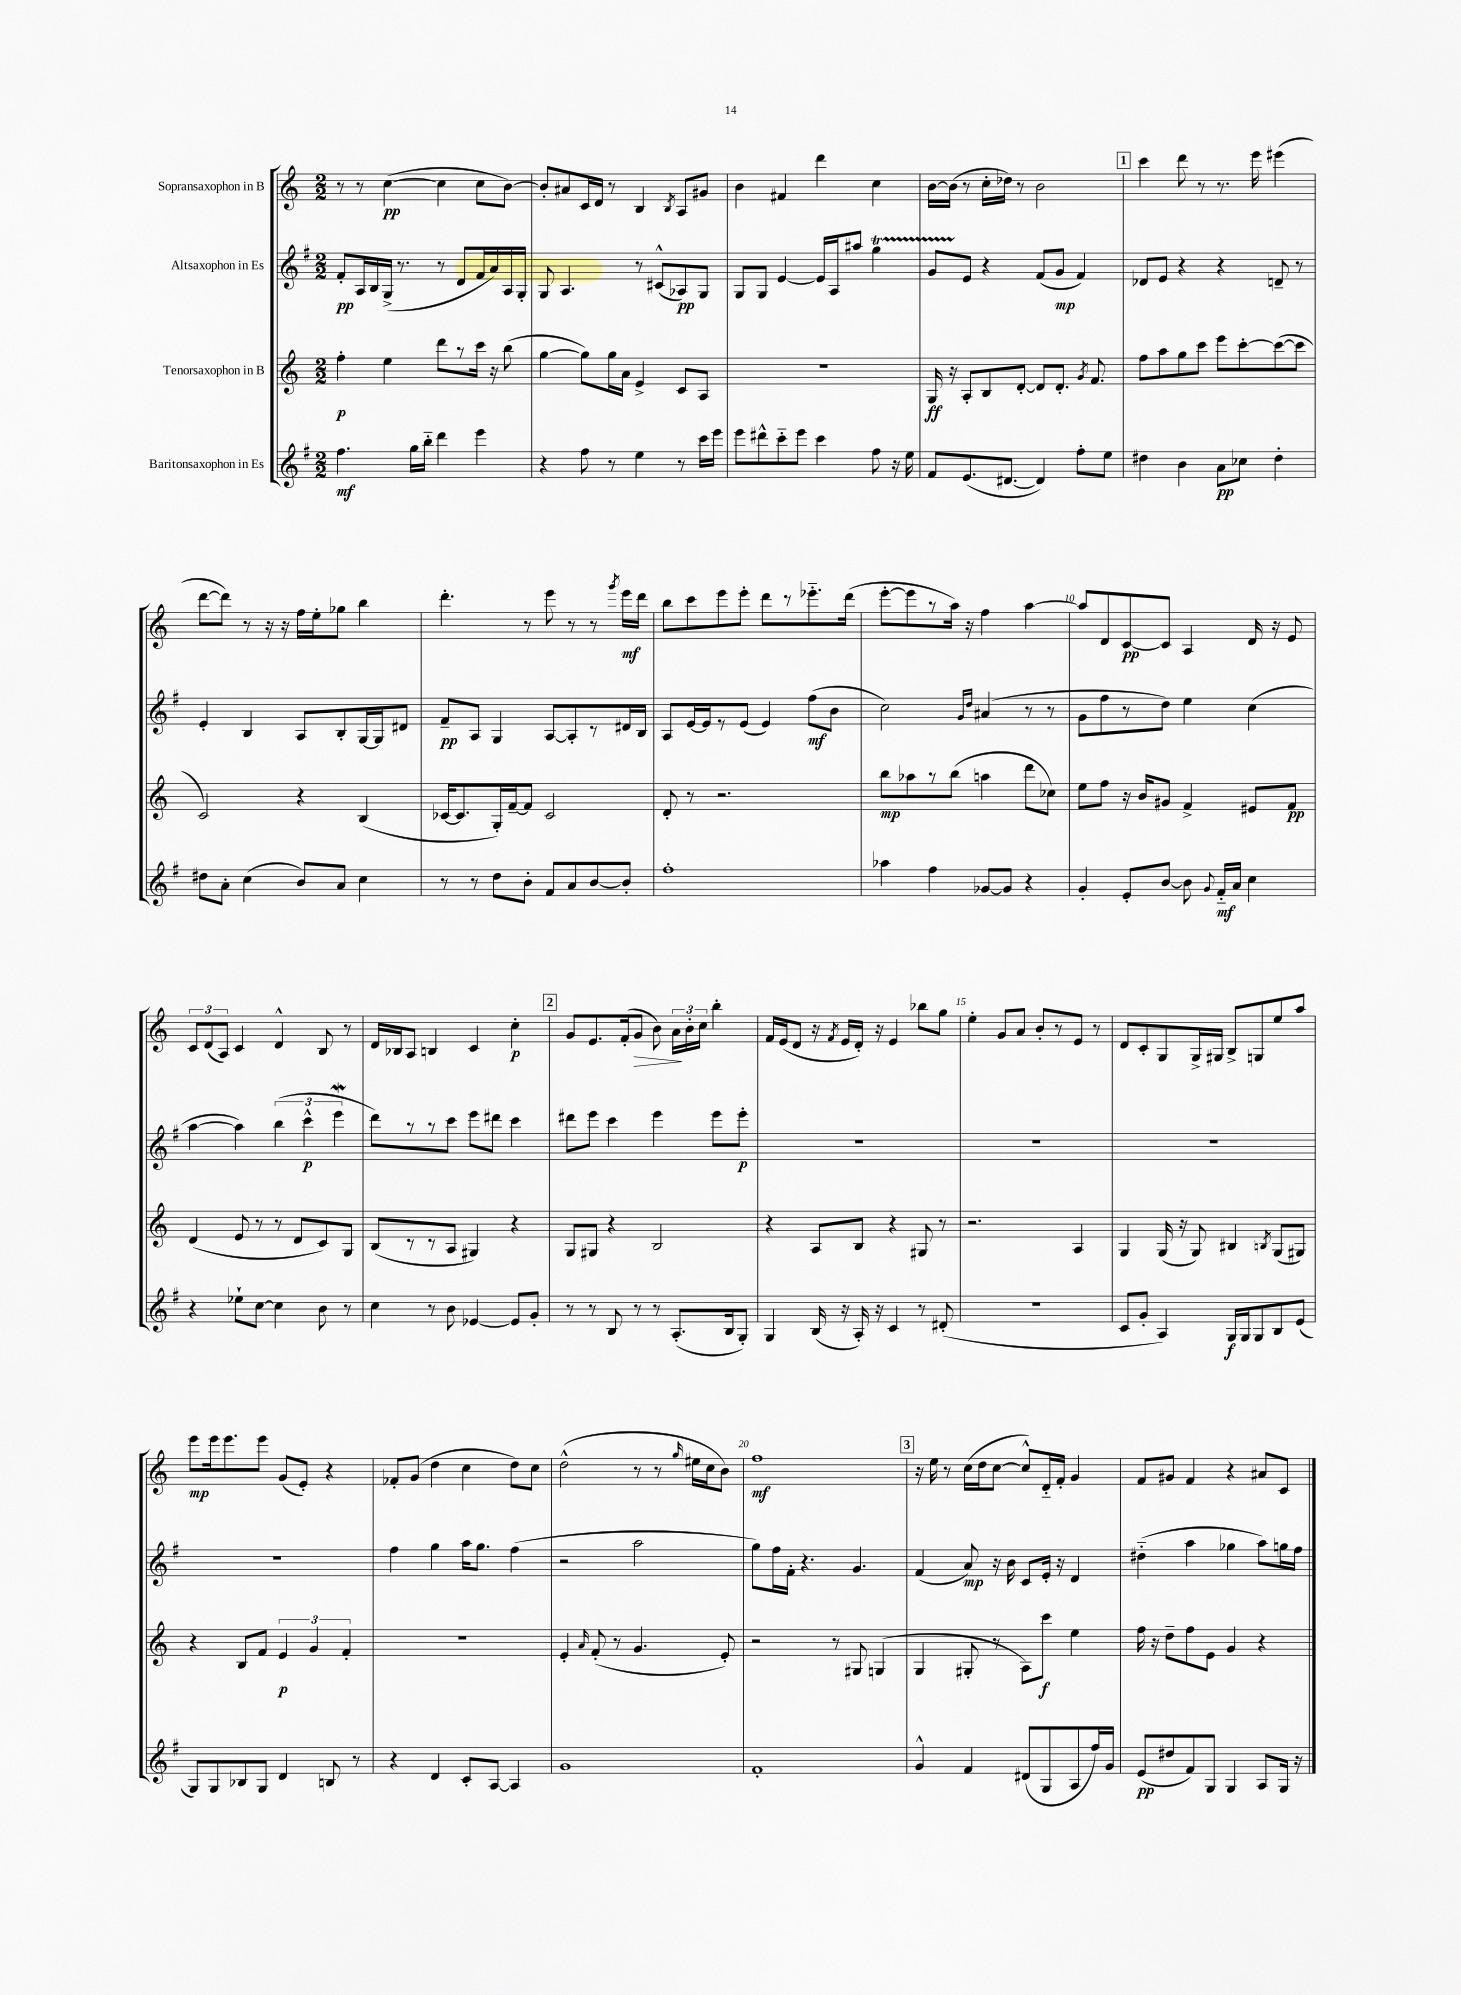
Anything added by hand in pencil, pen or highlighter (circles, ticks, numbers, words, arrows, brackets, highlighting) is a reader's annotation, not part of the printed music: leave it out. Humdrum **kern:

**kern	**kern	**kern	**kern
*staff4	*staff3	*staff2	*staff1
*clefG2	*clefG2	*clefG2	*clefG2
*k[f#]	*k[]	*k[f#]	*k[]
*M2/2	*M2/2	*M2/2	*M2/2
4.ff#\	4ff'\	8f#'/L	8r
.	.	16A/L	8r
.	.	16B/	.
.	4ee\	(16G^/JJ	([4cc\
.	.	8.r	.
16gg\LL	.	.	.
16bb'~\JJ	.	.	.
4ddd\	8ddd\L	8r	4cc\]
.	8r	8d/L	.
4eee\	16ccc\Jk	16f#/L	8cc\L
.	16r	16a/)	.
.	(8bb\	16A/	[8b\J)
.	.	16G'/JJ	.
=	=	=	=
4r	[4gg\	8G/	8b'/]L
.	.	4.A/	8a#/
8ff#\	8gg\]L)	.	16c/L
.	.	.	16d/JJ
8r	16gg\L	.	8r
.	16a\JJ	.	.
4ee\	4e^/	8r	4B/
.	.	(8c#^^/L	.
.	.	.	8qB/
8r	8c/L	8A-/)	8A/L
16ccc\LL	8A/J	8G/J	8g#/J
16eee\JJ	.	.	.
=	=	=	=
8eee\L	1r	8G/L	4b\
8ddd#^^\	.	8G/J	.
8ccc'~\	.	[4e/	4f#/
8eee\J	.	.	.
4ccc\	.	16e/]LL	4ddd\
.	.	16A/J	.
.	.	8aa#/J	.
8ff#\	.	4gg\	4cc\
16r	.	.	.
16ee\	.	.	.
=	=	=	=
8f#/L	16G/	8g/L	[16b\LL
.	16r	.	(16b\]JJ
(8.e/	8A'/L	8e/J	8r
.	8B/	4r	16cc'\LL
[8.d#/J	.	.	16dd-\JJ)
.	[8d'/J	.	8r
4d#/])	8d/]L	(8f#/L	2b\
.	8.d'/J	8g/J	.
8ff#'\L	.	4f#/)	.
.	8qg/	.	.
.	8.f/	.	.
8ee\J	.	.	.
=	=	=	=
4dd#\	8ff\L	8d-/L	4ccc\
.	8aa\	8e/J	.
4b\	8gg\	4r	8ddd\
.	8ccc\J	.	8r
8a\L	8eee\L	4r	8.r
8cc-\J	[8ccc'\	.	.
.	.	.	16eee\
4dd#'\	(8ccc\_	8d~/	(4eee#\
.	8ccc\]J	8r	.
=	=	=	=
8dd#\L	2c/)	4e'/	[8ddd\L
8a'\J	.	.	8ddd\]J)
(4cc\	.	4B/	8r
.	.	.	16r
.	.	.	16r
8b/L)	4r	8A/L	16ff\LL
.	.	.	16ee'\J
8a/J	.	8B'/	8gg-\J
4cc\	(4B/	[16G/L	4bb\
.	.	16G/]J	.
.	.	8d#/J	.
=	=	=	=
8r	[16c-/LK	8f#~/L	4.ddd'\
.	8.c-/]	.	.
8r	.	8A/J	.
8dd\L	16G'/L)	4G/	.
.	[16f~/J	.	.
8b'\J	8f/]J	.	8r
8f#/L	2c-/	[8A/L	8eee\
8a/	.	8A'/]	8r
[8b/	.	8r	8r
.	.	.	8qggg/
8b'/]J	.	16d#/L	16eee\LL
.	.	16B/JJ	16ddd\JJ
=	=	=	=
1ff#'	8d'/	8A/L	8bb\L
.	8r	[16e/L	8ccc\
.	.	16e/]J	.
.	2.r	8r	8eee\
.	.	(8e/J	8eee'\J
.	.	4e/)	8ddd\L
.	.	.	8r
.	.	(8ff#\L	8.eee-'~\
.	.	8b\J	.
.	.	.	(16ddd\Jk
=	=	=	=
4aa-\	8bb\L	2cc\)	[8eee'\L
.	8aa-\	.	8eee\]
4ff#\	8r	.	8r
.	(8bb\J	.	16aa\Jk)
.	.	.	16r
.	.	16qqg/LL	.
.	.	16qqdd/JJ	.
[8g-/L	4aa\	(4a#/	4ff\
8g-/]J	.	.	.
4r	8ddd\L	8r	[4aa\
.	8cc-\J)	8r	.
=	=	=	=
4g'/	8ee\L	8g\L	8aa/]L
.	8ff\J	8ff#\	8d/
8e'/L	16r	8r	[8c/
.	16b/LK	.	.
[8b/J	8g#/J	8dd\J)	8c/]J
8b\]	4f^/	4ee\	4A/
8qqg/	.	.	.
16f#'~/LL	.	.	.
16a/JJ	.	.	.
4cc\	8e#/L	(4cc\	16d/
.	.	.	16r
.	8f/J	.	8e/
=	=	=	=
4r	(4d/	[4aa\	12c/L
.	.	.	(12d/
.	.	.	12A/J)
8ee-`\L	8e/	4aa\])	4c/
[8cc\J	8r	.	.
4cc\]	8r	(6bb\	4d^^/
.	8d/L	.	.
.	.	6ccc^^\	.
8b\	8c/)	.	8B/
.	.	6eee\	.
8r	8G/J	.	8r
=	=	=	=
4cc\	(8B/L	8ddd\L)	16d/LL
.	.	.	16B-/J
.	8r	8r	8A/J
8r	8r	8r	4B/
8b\	8A/J	8ccc\J	.
[4e-/	4G#/)	8eee\L	4c/
.	.	8ddd#\J	.
8e-/]L	4r	4ccc\	4cc'\
8g'/J	.	.	.
=	=	=	=
8r	8G/L	8ddd#\L	8g/L
8r	8G#/J	8eee\J	8.e/
8B/	4r	4ccc\	.
.	.	.	(16f'/k
8r	.	.	8g/J
8r	2B/	4eee\	8b\)
(8.A'/L	.	.	24a\LL
.	.	.	24b'\
.	.	.	24cc\JJ
.	.	8eee\L	4bb'\
16B/k	.	.	.
8G'/J)	.	8eee'\J	.
=	=	=	=
4G/	4r	1r	16f/LL
.	.	.	(16e/J
.	.	.	8d/J
(16B/	8A/L	.	16r
.	.	.	8qf/
16r	.	.	16e/LL
16A'/)	8B/J	.	16d'/JJ)
16r	.	.	16r
4c/	4r	.	4e/
8r	8G#/	.	8bb-\L
(8d#'/	8r	.	8gg\J
=	=	=	=
1r	2.r	1r	4ee'\
.	.	.	8g/L
.	.	.	8a/J
.	.	.	8b'/L
.	.	.	8r
.	4A/	.	8e/J
.	.	.	8r
=	=	=	=
8c/L	4G/	1r	8d/L
8g'/J	.	.	8c'/
4A/)	(16G/	.	8G/
.	16r	.	.
.	8G/)	.	16G^/L
.	.	.	16G#/JJ
16G/LL	4B#/	.	8B^/L
16G/J	.	.	.
8G/	.	.	8G/
.	8qB/	.	.
8B/	(8G/L	.	8ee/
(8e/J	8G#/J)	.	8aa/J
=	=	=	=
8G/L)	4r	1r	8eee\L
8G/	.	.	16eee\k
.	.	.	8.eee\
8B-/	8B/L	.	.
8G/J	8f/J	.	8eee\J
4d/	6e/	.	(8g/L
.	.	.	8e'/J)
.	6g/	.	.
8B/	.	.	4r
.	6f'/	.	.
8r	.	.	.
=	=	=	=
4r	1r	4ff#\	8f-'/L
.	.	.	(8g/J
4d/	.	4gg\	4dd\
8c'/L	.	16aa\LK	4cc\
.	.	8.gg\J	.
[8A/J	.	.	.
4A/]	.	(4ff#\	8dd\L)
.	.	.	8cc\J
=	=	=	=
1g	4e'/	2r	(2dd^^\
.	16qqa/	.	.
.	(8f'/	.	.
.	8r	.	.
.	4.g/	2aa\	8r
.	.	.	8r
.	.	.	16qqgg/
.	.	.	16ee#\LL
.	.	.	16cc\J
.	8e'/)	.	8b\J)
=	=	=	=
1f#'	2r	8gg\L)	1ff
.	.	16ff#\L	.
.	.	16f#'\JJ	.
.	.	4.r	.
.	8r	.	.
.	8G#/	4.g/	.
.	(4G/	.	.
=	=	=	=
4g^^/	4G/	(4f#/	16r
.	.	.	16ee\
.	.	.	8r
4f#/	8G#'/	8a/)	(16cc\LL
.	.	.	16dd\J
.	8r	16r	[8cc\J
.	.	16b\	.
(8d#/L	8A\L)	8c/L	8cc^^/]L)
8G/	8ccc\J	16e'/Jk	16d'~/L
.	.	16r	16f'/JJ
8A/	4ee\	4d/	4g/
16ff#/L)	.	.	.
16g/JJ	.	.	.
=	=	=	=
(8e/L	16ff\	(4dd#'~\	8f/L
.	16r	.	.
8dd#/	8dd~\L	.	8g#/J
8f#/)	8ff\	4aa\	4f/
8G/J	8e\J	.	.
4G/	4g/	4gg-\	4r
8A/L	4r	8aa\L)	8a#/L
16G/Jk	.	16gg\L	8c/J
16r	.	16ff#\JJ	.
==	==	==	==
*-	*-	*-	*-
